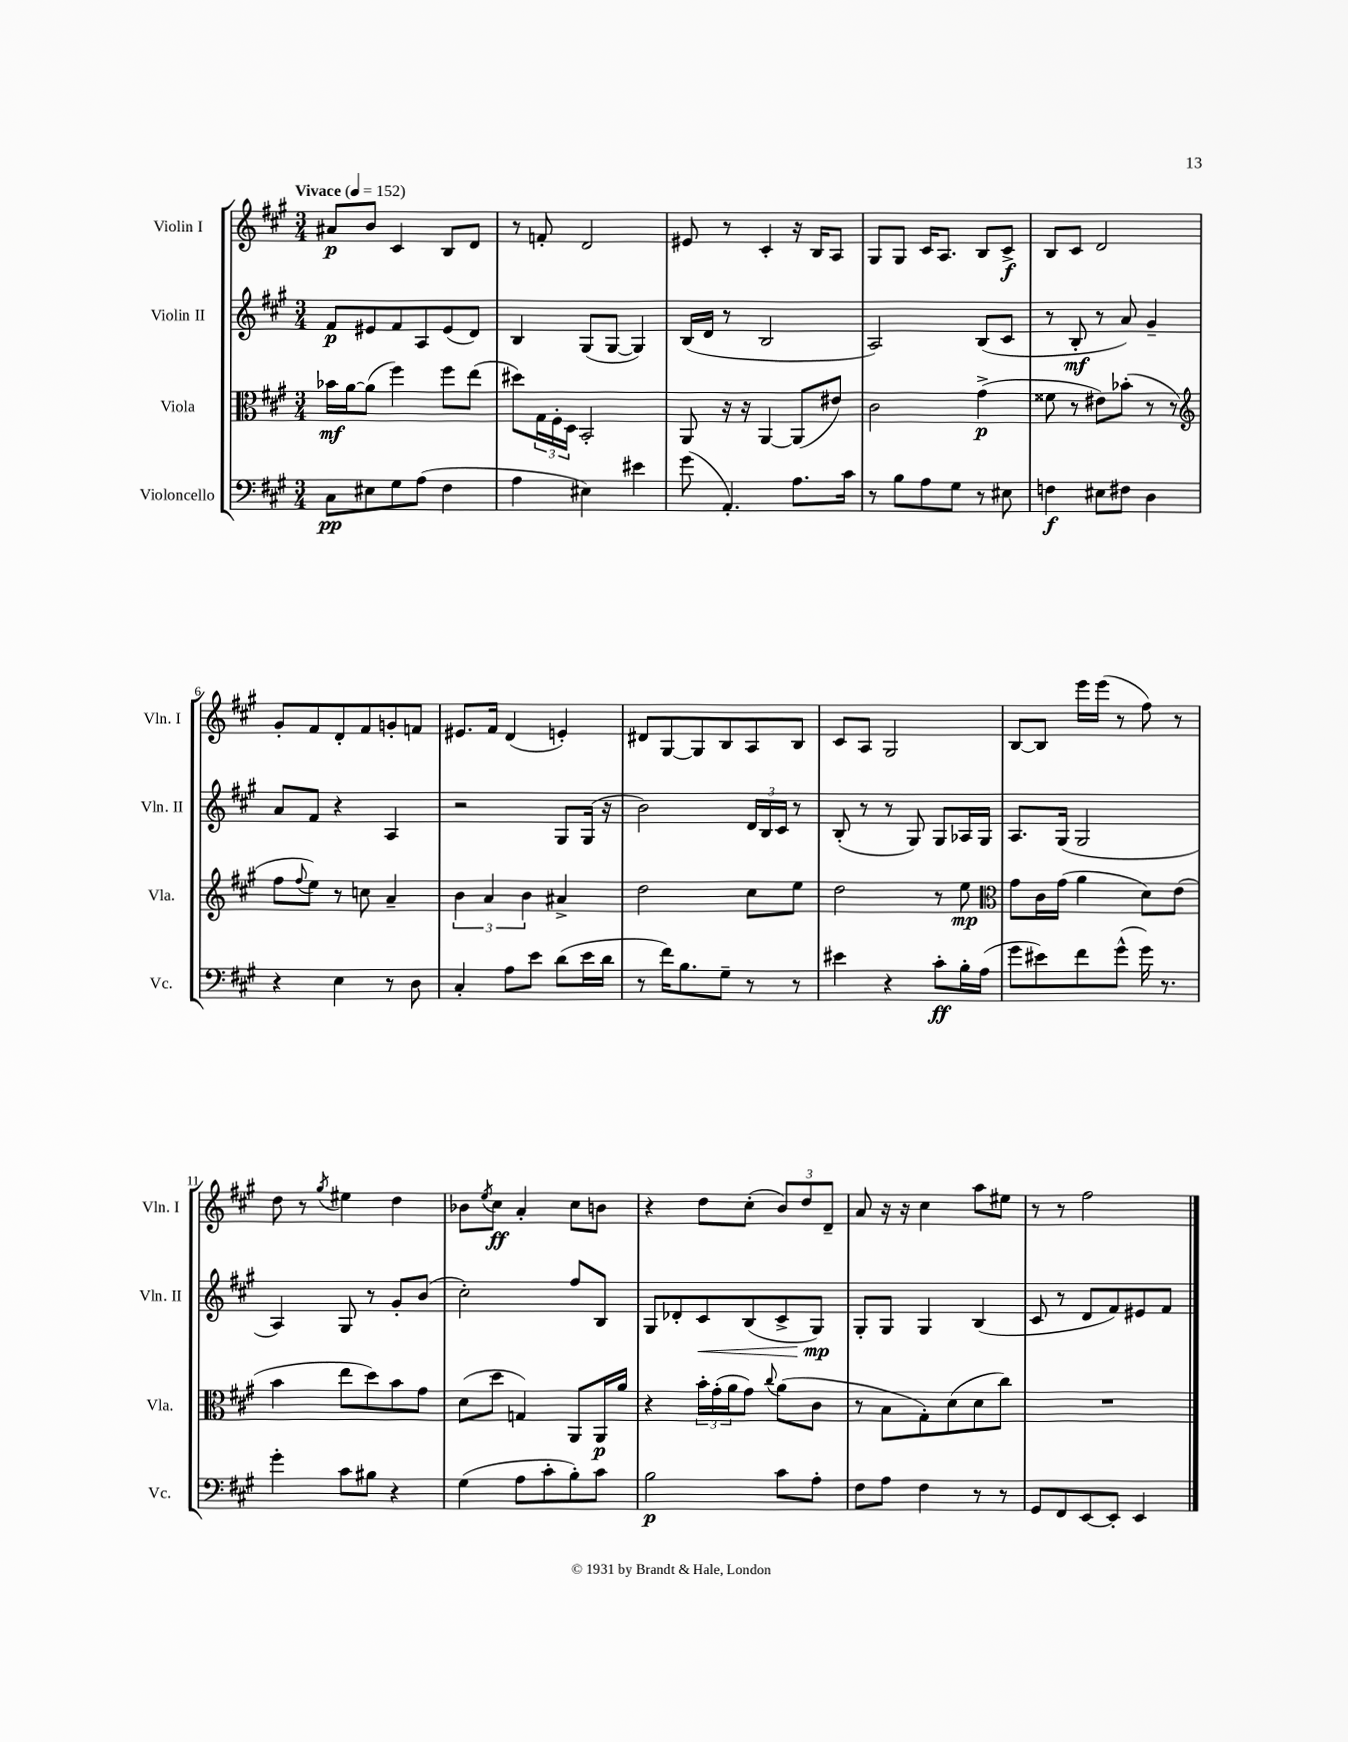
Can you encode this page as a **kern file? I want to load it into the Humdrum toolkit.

**kern	**kern	**kern	**kern
*staff4	*staff3	*staff2	*staff1
*clefF4	*clefC3	*clefG2	*clefG2
*k[f#c#g#]	*k[f#c#g#]	*k[f#c#g#]	*k[f#c#g#]
*M3/4	*M3/4	*M3/4	*M3/4
*MM152	*MM152	*MM152	*MM152
8C#\L	16b-\LL	8f#/L	8a#/L
.	[16a\J	.	.
8E#\	(8a\]J	8e#/	8b/J
8G#\	4ff#\)	8f#/	4c#/
(8A\J	.	8A/	.
4F#\	8ff#\L	(8e#/	8B/L
.	(8ee\J	8d/J)	8d/J
=	=	=	=
4A\	8dd#\L)	4B/	8r
.	24G#\L	.	8f'/
.	24F#'\	.	.
.	24D\JJ	.	.
4E#\)	2BB'/	(8G#/L	2d/
.	.	[8G#/J	.
4e#\	.	4G#/])	.
=	=	=	=
(8g#\	8AA/	(16B/LL	8e#/
.	.	16d/JJ	.
4.AA'/)	16r	8r	8r
.	16r	.	.
.	[4AA/	2B/	4c#'/
8.A\L	(8AA/]L	.	16r
.	.	.	16B/LK
.	8e#/J)	.	8A/J
16c#\Jk	.	.	.
=	=	=	=
8r	2c#\	2A/)	8G#/L
8B\L	.	.	8G#/J
8A\	.	.	16c#/LK
.	.	.	8.A/J
8G#\J	.	.	.
8r	(4g#^\	(8B/L	8B/L
8E#\	.	8c#/J	8c#^/J
=	=	=	=
4F\	8f##\	8r	8B/L
.	8r	8B'/	8c#/J
8E#\L	8e#\L)	8r	2d/
8F#\J	(8b-'\J	8a/)	.
4D\	8r	4g#~/	.
.	8r	.	.
=	=	=	=
*	*clefG2	*	*
4r	8ff#\L	8a/L	8g#'/L
.	8qqff#/	.	.
.	8ee\J)	8f#/J	8f#/
4E\	8r	4r	8d'/
.	8cc\	.	8f#/
8r	4a~/	4A/	8g'/
8D\	.	.	8f/J
=	=	=	=
4C#'/	6b\	2r	8.e#/L
.	6a/	.	.
.	.	.	16f#/Jk
8A\L	.	.	(4d/
.	6b\	.	.
8e\J	.	.	.
(8d\L	4a#^/	8G#/L	4e'/)
16e\L	.	(16G#/Jk	.
16d\JJ	.	16r	.
=	=	=	=
8r	2dd\	2b\)	8d#/L
16f#\LK)	.	.	[8G#/
8.B\	.	.	.
.	.	.	8G#/]
8G#~\J	.	.	8B/
8r	8cc#\L	24d/LL	8A/
.	.	24B/	.
.	.	24c#/JJ	.
8r	8ee\J	8r	8B/J
=	=	=	=
4e#\	2dd\	(8B'/	8c#/L
.	.	8r	8A/J
4r	.	8r	2G#/
.	.	8G#/)	.
8c#'\L	8r	8G#/L	.
16B'\L	8ee\	16A-/L	.
(16A\JJ	.	16G#/JJ	.
=	=	=	=
*	*clefC3	*	*
8g#\L	8g#\L	8.A/L	[8B/L
8e#\)	16c#\L	.	8B/]J
.	(16g#\JJ	(16G#/Jk	.
8f#\	4a\	2G#/	16eee\LL
.	.	.	(16eee\JJ
(8g#^^\J	.	.	8r
16g#\)	8d\L)	.	8ff#\)
8.r	.	.	.
.	(8e\J	.	8r
=	=	=	=
4g#'\	4b\	4A/)	8dd\
.	.	.	8r
.	.	.	8qgg#/
8c#\L	8ee\L	8G#/	4ee#\
8B#\J	8dd\)	8r	.
4r	8b\	8g#'/L	4dd\
.	8g#\J	(8b/J	.
=	=	=	=
(4G#\	(8d\L	2cc#'\)	8b-\L
.	.	.	8qee/
.	8dd\J	.	8cc#\J
8A\L	4G/)	.	4a'/
8c#'\	.	.	.
8B'\)	8AA/L	8ff#/L	8cc#\L
8c#\J	16AA/L	8B/J	8b\J
.	16a/JJ	.	.
=	=	=	=
2B\	4r	8G#/L	4r
.	.	8d-'/	.
.	24b'\LL	8c#/	8dd\L
.	(24g#'\	.	.
.	24a\J	.	.
.	8g#\J)	(8B/	(8cc#'\J
.	8qqcc#/	.	.
8c#\L	(8a\L	8c#^/	12b/L)
.	.	.	12dd/
8A'\J	8c#\J	8G#/J)	.
.	.	.	12d~/J
=	=	=	=
8F#\L	8r	8G#'/L	8a/
8A\J	8B\L	8G#/J	16r
.	.	.	16r
4F#\	8G#'\)	4G#/	4cc#\
.	(8d\	.	.
8r	8d\	(4B/	8aa\L
8r	8cc#\J)	.	8ee#\J
=	=	=	=
8GG#/L	2.r	8c#/	8r
8FF#/	.	8r	8r
[8EE/	.	8d/L	2ff#\
8EE'/]J	.	8f#/)	.
4EE/	.	8e#/	.
.	.	8f#/J	.
==	==	==	==
*-	*-	*-	*-
